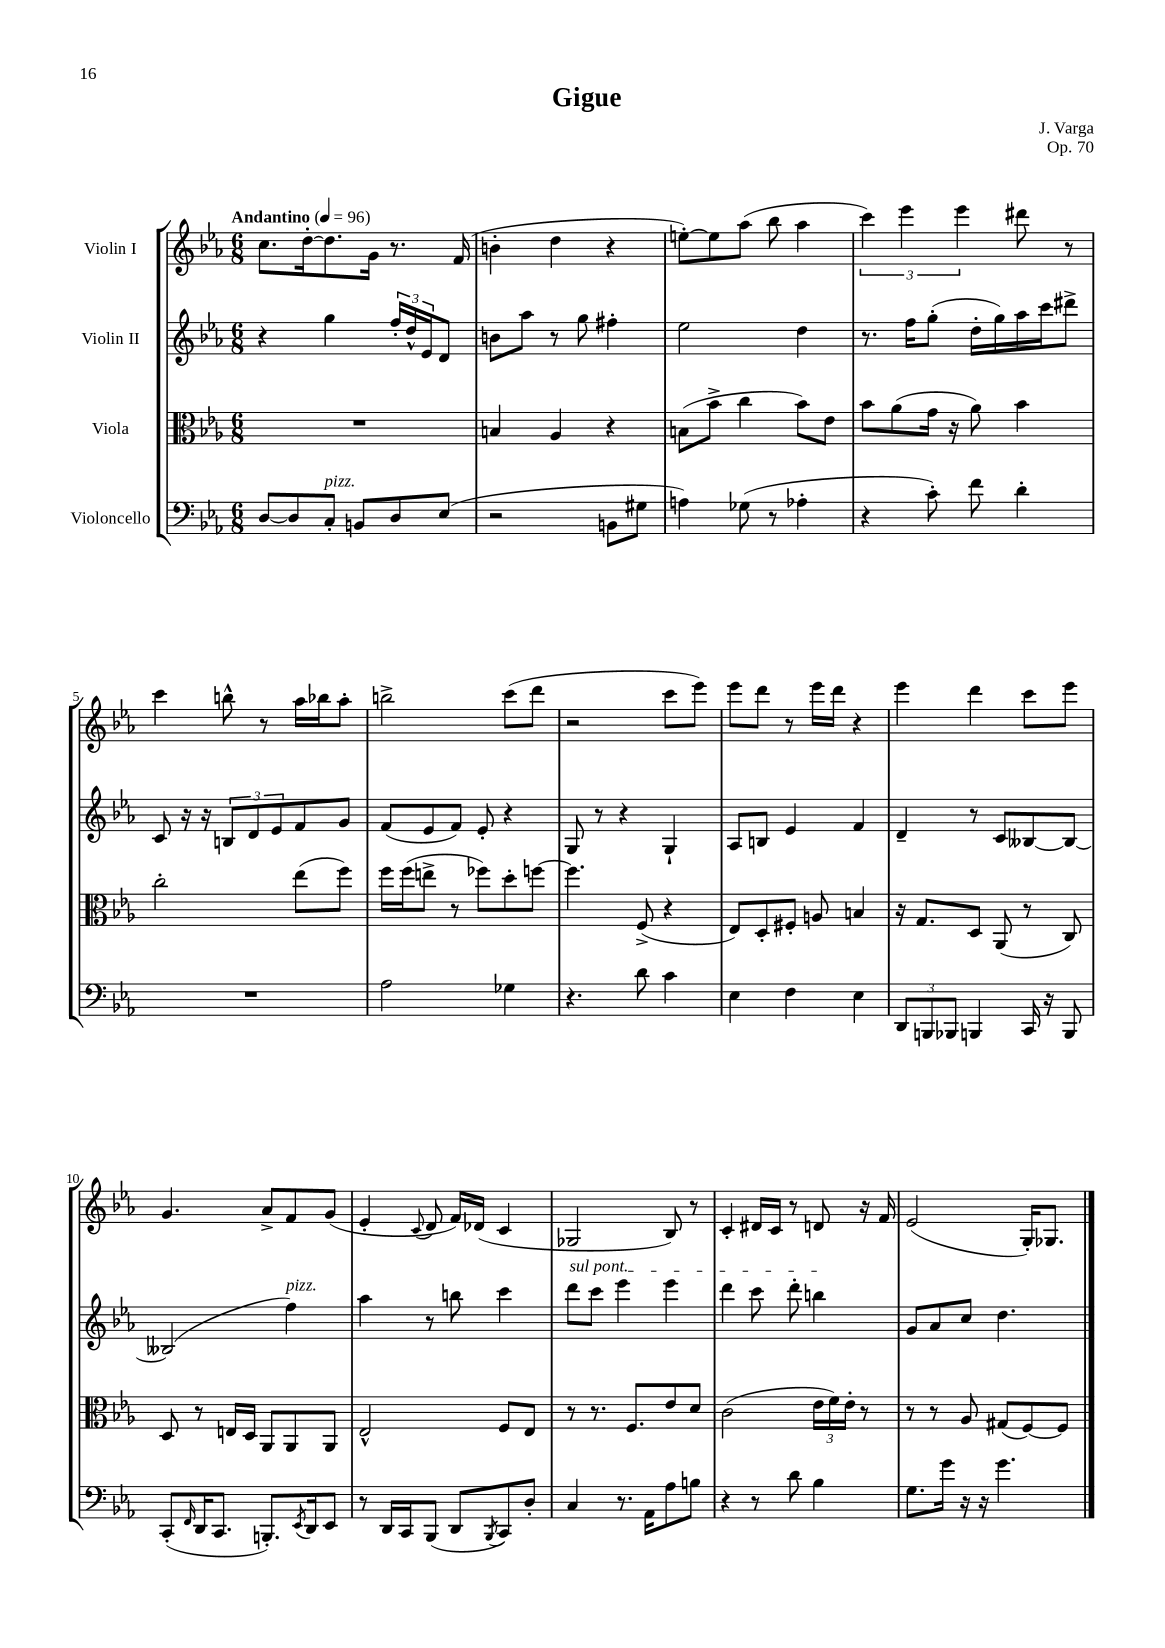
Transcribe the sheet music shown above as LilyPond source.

\header { title = "Gigue" composer = "J. Varga" opus = "Op. 70" }
<<
\new StaffGroup <<
\new Staff = "s0" \with { instrumentName = "Violin I" } {
    \clef treble \key ees \major \numericTimeSignature \time 6/8 \tempo "Andantino" 4 = 96
    c''8. d''16~-. d''8. g'16 r8. f'16( |
    b'4-. d''4 r4 |
    e''8~-.) e''8 aes''8( bes''8 aes''4 |
    \tuplet 3/2 { c'''4) ees'''4 ees'''4 } dis'''8 r8 |
    c'''4 b''8-^ r8 aes''16 bes''16 aes''8-. |
    b''2-> c'''8( d'''8 |
    r2 c'''8 ees'''8) |
    ees'''8 d'''8 r8 ees'''16 d'''16 r4 |
    ees'''4 d'''4 c'''8 ees'''8 |
    g'4. aes'8-> f'8 g'8( |
    ees'4-. \appoggiatura { c'8 } d'8 f'16) des'16( c'4 |
    ges2 bes8) r8 |
    c'4-. dis'16 c'16 r8 d'8 r16 f'16 |
    ees'2( g16-.) ges8. \bar "|." |
}
\new Staff = "s1" \with { instrumentName = "Violin II" } {
    \clef treble \key ees \major \numericTimeSignature \time 6/8
    r4 g''4 \tuplet 3/2 { f''16-. d''16-^ ees'16 } d'8 |
    b'8 aes''8 r8 g''8 fis''4-. |
    ees''2 d''4 |
    r8. f''16 g''8-.( d''16-. g''16) aes''16 c'''16 dis'''8-> |
    c'8 r16 r16 \tuplet 3/2 { b8 d'8 ees'8 } f'8 g'8 |
    f'8( ees'8 f'8) ees'8-. r4 |
    g8 r8 r4 g4-! |
    aes8 b8 ees'4 f'4 |
    d'4-- r8 c'8 beses8~ beses8~ |
    beses2( f''4^\markup { \italic "pizz." }) |
    aes''4 r8 b''8 c'''4 |
    \once \override TextSpanner.bound-details.left.text = \markup { \italic "sul pont." } d'''8\startTextSpan c'''8 ees'''4 ees'''4 |
    d'''4 c'''8 d'''8-. b''4\stopTextSpan |
    g'8 aes'8 c''8 d''4. \bar "|." |
}
\new Staff = "s2" \with { instrumentName = "Viola" } {
    \clef alto \key ees \major \numericTimeSignature \time 6/8
    R2. |
    b4 aes4 r4 |
    b8( bes'8-> c''4 bes'8) ees'8 |
    bes'8 aes'8( g'16 r16 aes'8) bes'4 |
    c''2-. ees''8( f''8) |
    f''16 f''16( e''8-> r8 fes''8) d''8-. f''8~ |
    f''4. f8->( r4 |
    ees8) d8-. fis8-. a8 b4 |
    r16 g8. d8 aes,8( r8 c8) |
    d8 r8 e16 d16 aes,8 aes,8 aes,8 |
    ees2-^ f8 ees8 |
    r8 r8. f8. ees'8 d'8 |
    c'2( \tuplet 3/2 { ees'16 f'16) ees'16-. } r8 |
    r8 r8 aes8 gis8( f8~) f8 \bar "|." |
}
\new Staff = "s3" \with { instrumentName = "Violoncello" } {
    \clef bass \key ees \major \numericTimeSignature \time 6/8
    d8~ d8 c8-.^\markup { \italic "pizz." } b,8 d8 ees8( |
    r2 b,8 gis8 |
    a4) ges8( r8 aes4-. |
    r4 c'8-.) f'8 d'4-. |
    R2. |
    aes2 ges4 |
    r4. d'8 c'4 |
    ees4 f4 ees4 |
    \tuplet 3/2 { d,8 b,,8 bes,,8 } b,,4 c,16 r16 b,,8 |
    c,8-.( \grace { f,16 } d,16 c,8. b,,8.-.) \acciaccatura { ees,8 } d,16 ees,8 |
    r8 d,16 c,16 bes,,8( d,8 \acciaccatura { bes,,8 } c,8) d8-. |
    c4 r8. aes,16 aes8 b8 |
    r4 r8 d'8 bes4 |
    g8. g'16 r16 r16 g'4. \bar "|." |
}
>>
>>
